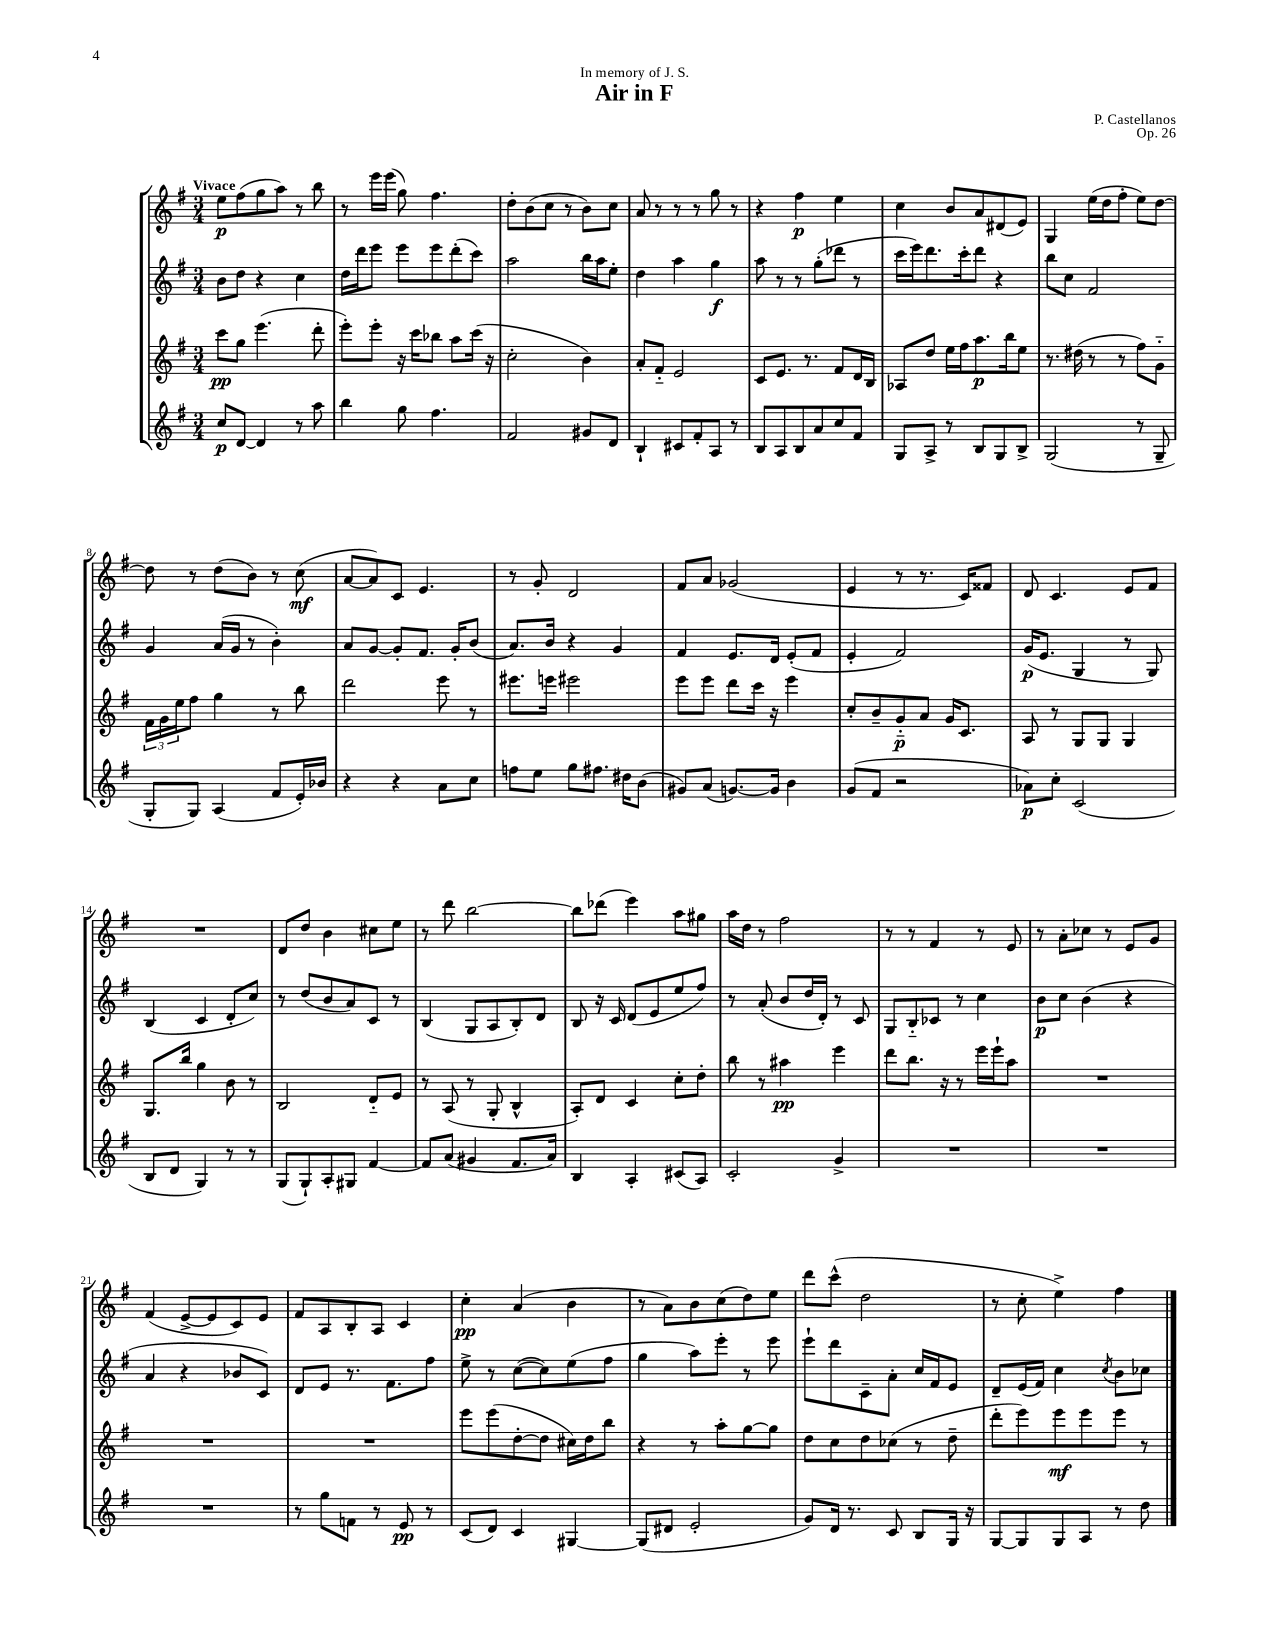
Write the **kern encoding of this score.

**kern	**dynam	**kern	**dynam	**kern	**dynam	**kern	**dynam
*part4	*part4	*part3	*part3	*part2	*part2	*part1	*part1
*staff4	*staff4	*staff3	*staff3	*staff2	*staff2	*staff1	*staff1
*clefG2	*	*clefG2	*	*clefG2	*	*clefG2	*
*k[f#]	*	*k[f#]	*	*k[f#]	*	*k[f#]	*
*M3/4	*	*M3/4	*	*M3/4	*	*M3/4	*
=1	=1	=1	=1	=1	=1	=1	=1
!	!	!	!	!	!	!LO:TX:a:B:t=Vivace	!
8cc/L	p	8ccc\L	pp	8b\L	.	8ee\L	p
[8d/J	.	8gg\J	.	8dd\J	.	(8ff#\	.
4d/]	.	(4.eee\	.	4r	.	8gg\	.
.	.	.	.	.	.	8aa\J)	.
8r	.	.	.	4cc\	.	8r	.
8aa\	.	8ddd'\	.	.	.	8bb\	.
=2	=2	=2	=2	=2	=2	=2	=2
4bb\	.	8eee'\L)	.	16dd\LL	.	8r	.
.	.	.	.	16ddd\J	.	.	.
.	.	8eee'\J	.	8eee\J	.	16eee\LL	.
.	.	.	.	.	.	(16eee\JJ	.
8gg\	.	16r	.	8eee\L	.	8gg\)	.
.	.	16ccc\KL	.	.	.	.	.
4.ff#\	.	8bb-X\J	.	8eee\	.	4.ff#\	.
.	.	8aa\L	.	(8ddd'\	.	.	.
.	.	(16ccc\Jk	.	8ccc\J)	.	.	.
.	.	16r	.	.	.	.	.
=3	=3	=3	=3	=3	=3	=3	=3
2f#/	.	2cc'\	.	2aa\	.	8dd'\L	.
.	.	.	.	.	.	(8b\	.
.	.	.	.	.	.	8cc\J	.
.	.	.	.	.	.	8r	.
8g#X/L	.	4b\)	.	16bb\LL	.	8b\L)	.
.	.	.	.	16aa\J	.	.	.
8d/J	.	.	.	8ee'\J	.	8cc\J	.
=4	=4	=4	=4	=4	=4	=4	=4
4B`/	.	8a'/L	.	4dd\	.	8a/	.
.	.	8f#/J	.	.	.	8r	.
8c#X/L	.	2e/	.	4aa\	.	8r	.
8f#'/	.	.	.	.	.	8r	.
8A/J	.	.	.	4gg\	f	8gg\	.
8r	.	.	.	.	.	8r	.
=5	=5	=5	=5	=5	=5	=5	=5
8B/L	.	8c/L	.	8aa\	.	4r	.
8A/	.	8.e/J	.	8r	.	.	.
8B/	.	.	.	8r	.	4ff#\	p
.	.	8.r	.	.	.	.	.
8a/	.	.	.	(8gg'\L	.	.	.
8cc/	.	8f#/L	.	8ddd-X\J	.	4ee\	.
8f#/J	.	16d/L	.	8r	.	.	.
.	.	16B/JJ	.	.	.	.	.
=6	=6	=6	=6	=6	=6	=6	=6
8G/L	.	8A-X/L	.	16ccc\LL	.	4cc\	.
.	.	.	.	16eee\J)	.	.	.
8A^/J	.	8dd/J	.	8.ddd\	.	.	.
8r	.	16ee\LL	.	.	.	8b/L	.
.	.	16ff#\J	.	16ccc'\k	.	.	.
8B/L	.	8.aa\	p	8ddd\J	.	8a/	.
8G/	.	.	.	4r	.	(8d#X/	.
.	.	16bb\k	.	.	.	.	.
8B^/J	.	8ee\J	.	.	.	8e/J)	.
=7	=7	=7	=7	=7	=7	=7	=7
(2G/	.	8.r	.	8bb\L	.	4G/	.
.	.	.	.	8cc\J	.	.	.
.	.	(16dd#X\	.	.	.	.	.
.	.	8r	.	2f#/	.	(16ee\LL	.
.	.	.	.	.	.	16dd\J	.
.	.	8r	.	.	.	8ff#'\J	.
8r	.	8ff#\L)	.	.	.	8ee\L)	.
8G~/	.	8g\J	.	.	.	[8dd\J	.
!!LO:LB:g=z
=8	=8	=8	=8	=8	=8	=8	=8
8G'/L	.	24f#\LL	.	4g/	.	8dd\]	.
.	.	24g\	.	.	.	.	.
.	.	24ee\J	.	.	.	.	.
8G/J)	.	8ff#\J	.	.	.	8r	.
(4A/	.	4gg\	.	(16a/LL	.	(8dd\L	.
.	.	.	.	16g/JJ	.	.	.
.	.	.	.	8r	.	8b\J)	.
8f#/L	.	8r	.	4b'\)	.	8r	.
16e'/L)	.	8bb\	.	.	.	(8cc\	mf
16b-X/JJ	.	.	.	.	.	.	.
=9	=9	=9	=9	=9	=9	=9	=9
4r	.	2ddd\	.	8a/L	.	[8a/L	.
.	.	.	.	[8g/J	.	8a/])	.
4r	.	.	.	8g'/L]	.	8c/J	.
.	.	.	.	8.f#/J	.	4.e/	.
8a\L	.	8eee\	.	.	.	.	.
.	.	.	.	16g'/KL	.	.	.
8cc\J	.	8r	.	(8b/J	.	.	.
=10	=10	=10	=10	=10	=10	=10	=10
8ffn\L	.	8.eee#X\L	.	8.a/L)	.	8r	.
8ee\J	.	.	.	.	.	8g'/	.
.	.	16eeen\Jk	.	16b/Jk	.	.	.
8gg\L	.	2eee#X\	.	4r	.	2d/	.
8.ff#X\J	.	.	.	.	.	.	.
.	.	.	.	4g/	.	.	.
16dd#X\KL	.	.	.	.	.	.	.
(8b\J	.	.	.	.	.	.	.
=11	=11	=11	=11	=11	=11	=11	=11
8g#X/L)	.	8eee\L	.	4f#/	.	8f#/L	.
(8a/J	.	8eee\J	.	.	.	8a/J	.
[8.gn/L)	.	8ddd\L	.	8.e/L	.	(2g-X/	.
.	.	16ccc\Jk	.	.	.	.	.
16g/Jk]	.	16r	.	16d/Jk	.	.	.
4b\	.	4eee\	.	(8e'/L	.	.	.
.	.	.	.	8f#/J	.	.	.
=12	=12	=12	=12	=12	=12	=12	=12
(8g/L	.	8cc'/L	.	4e'/	.	4e/	.
8f#/J	.	8b~/	.	.	.	.	.
2r	.	8g/	p	2f#/)	.	8r	.
.	.	8a/J	.	.	.	8.r	.
.	.	16g/KL	.	.	.	.	.
.	.	8.c/J	.	.	.	16c/KL)	.
.	.	.	.	.	.	8f##X/J	.
=13	=13	=13	=13	=13	=13	=13	=13
8a-X\L)	p	8A/	.	(16g/KL	p	8d/	.
.	.	.	.	8.e/J	.	.	.
8cc'\J	.	8r	.	.	.	4.c/	.
(2c/	.	8G/L	.	4G/	.	.	.
.	.	8G/J	.	.	.	.	.
.	.	4G/	.	8r	.	8e/L	.
.	.	.	.	8G/)	.	8f#/J	.
!!LO:LB:g=z
=14	=14	=14	=14	=14	=14	=14	=14
8B/L	.	8.G/L	.	(4B/	.	2.r	.
8d/J	.	.	.	.	.	.	.
.	.	16bb/Jk	.	.	.	.	.
4G/)	.	4gg\	.	4c/	.	.	.
8r	.	8b\	.	8d'/L	.	.	.
8r	.	8r	.	8cc/J)	.	.	.
=15	=15	=15	=15	=15	=15	=15	=15
(8G/L	.	2B/	.	8r	.	8d/L	.
8G`/)	.	.	.	(8dd/L	.	8dd/J	.
8A'/	.	.	.	8b/	.	4b\	.
8G#X/J	.	.	.	8a/)	.	.	.
[4f#/	.	8d/L	.	8c/J	.	8cc#X\L	.
.	.	8e/J	.	8r	.	8ee\J	.
=16	=16	=16	=16	=16	=16	=16	=16
8f#/L]	.	8r	.	(4B/	.	8r	.
(8a/J	.	(8A/	.	.	.	8ddd\	.
4g#X/	.	8r	.	8G/L	.	[2bb\	.
.	.	8G'/	.	8A/	.	.	.
8.f#/L	.	4B^^/	.	8B'/)	.	.	.
.	.	.	.	8d/J	.	.	.
16a/Jk)	.	.	.	.	.	.	.
=17	=17	=17	=17	=17	=17	=17	=17
4B/	.	8A'/L)	.	8B/	.	8bb\L]	.
.	.	8d/J	.	16r	.	(8ddd-X\J	.
.	.	.	.	16c/	.	.	.
4A'/	.	4c/	.	(8d/L	.	4eee\)	.
.	.	.	.	8e/	.	.	.
(8c#X/L	.	8cc'\L	.	8ee/	.	8aa\L	.
8A/J)	.	8dd'\J	.	8ff#/J)	.	8gg#X\J	.
=18	=18	=18	=18	=18	=18	=18	=18
2c'/	.	8bb\	.	8r	.	16aa\LL	.
.	.	.	.	.	.	16dd\JJ	.
.	.	8r	.	(8a'/	.	8r	.
.	.	4aa#X\	pp	8b/L	.	2ff#\	.
.	.	.	.	16dd/L	.	.	.
.	.	.	.	16d'/JJ)	.	.	.
4g^/	.	4eee\	.	8r	.	.	.
.	.	.	.	8c/	.	.	.
=19	=19	=19	=19	=19	=19	=19	=19
2.r	.	8ddd\L	.	8G/L	.	8r	.
.	.	8.bb\J	.	8B/	.	8r	.
.	.	.	.	8c-X/J	.	4f#/	.
.	.	16r	.	.	.	.	.
.	.	8r	.	8r	.	.	.
.	.	16eee\LL	.	4cc\	.	8r	.
.	.	16eee`\J	.	.	.	.	.
.	.	8aa\J	.	.	.	8e/	.
=20	=20	=20	=20	=20	=20	=20	=20
2.r	.	2.r	.	8b\L	p	8r	.
.	.	.	.	8cc\J	.	8a'\L	.
.	.	.	.	(4b\	.	8cc-X\J	.
.	.	.	.	.	.	8r	.
.	.	.	.	4r	.	8e/L	.
.	.	.	.	.	.	8g/J	.
!!LO:LB:g=z
=21	=21	=21	=21	=21	=21	=21	=21
2.r	.	2.r	.	4a/	.	(4f#/	.
.	.	.	.	4r	.	[8e^/L	.
.	.	.	.	.	.	8e/]	.
.	.	.	.	8b-X/L	.	8c/)	.
.	.	.	.	8c/J)	.	8e/J	.
=22	=22	=22	=22	=22	=22	=22	=22
8r	.	2.r	.	8d/L	.	8f#/L	.
8gg\L	.	.	.	8e/J	.	8A/	.
8fn\J	.	.	.	8.r	.	8B'/	.
8r	.	.	.	.	.	8A/J	.
.	.	.	.	8.f#\L	.	.	.
8e/	pp	.	.	.	.	4c/	.
8r	.	.	.	8ff#\J	.	.	.
=23	=23	=23	=23	=23	=23	=23	=23
(8c/L	.	8eee\L	.	8ee^\	.	4cc'\	pp
8d/J)	.	(8eee\	.	8r	.	.	.
4c/	.	[8dd'\	.	([8cc\L	.	(4a/	.
.	.	8dd\J]	.	8cc\])	.	.	.
[4G#X/	.	16cc#X\LL)	.	(8ee\	.	4b\	.
.	.	16dd\J	.	.	.	.	.
.	.	8bb\J	.	8ff#\J	.	.	.
=24	=24	=24	=24	=24	=24	=24	=24
(8G#/L]	.	4r	.	4gg\	.	8r	.
8d#X/J	.	.	.	.	.	8a\L)	.
2e'/	.	8r	.	8aa\L)	.	8b\	.
.	.	8aa'\L	.	8eee'\J	.	(8cc\	.
.	.	[8gg\	.	8r	.	8dd\)	.
.	.	8gg\J]	.	8eee\	.	8ee\J	.
=25	=25	=25	=25	=25	=25	=25	=25
8g/L)	.	8dd\L	.	8eee`\L	.	8ddd\L	.
16d/Jk	.	8cc\	.	8ddd\	.	(8ccc^^\J	.
8.r	.	.	.	.	.	.	.
.	.	8dd\	.	8c~\	.	2dd\	.
8c/	.	(8cc-X\J	.	8a'\J	.	.	.
8B/L	.	8r	.	16cc/LL	.	.	.
.	.	.	.	16f#/J	.	.	.
16G/Jk	.	8dd~\	.	8e/J	.	.	.
16r	.	.	.	.	.	.	.
=26	=26	=26	=26	=26	=26	=26	=26
[8G/L	.	8ddd'\L	.	8d~/L	.	8r	.
8G/]	.	8eee\)	.	(16e/L	.	8cc'\	.
.	.	.	.	16f#/JJ)	.	.	.
8G/	.	8eee\	mf	4cc\	.	4ee^\)	.
8A/J	.	8eee\	.	.	.	.	.
.	.	.	.	8qcc/	.	.	.
8r	.	8eee\J	.	8b\L	.	4ff#\	.
8dd\	.	8r	.	8cc-X\J	.	.	.
==	==	==	==	==	==	==	==
*-	*-	*-	*-	*-	*-	*-	*-
